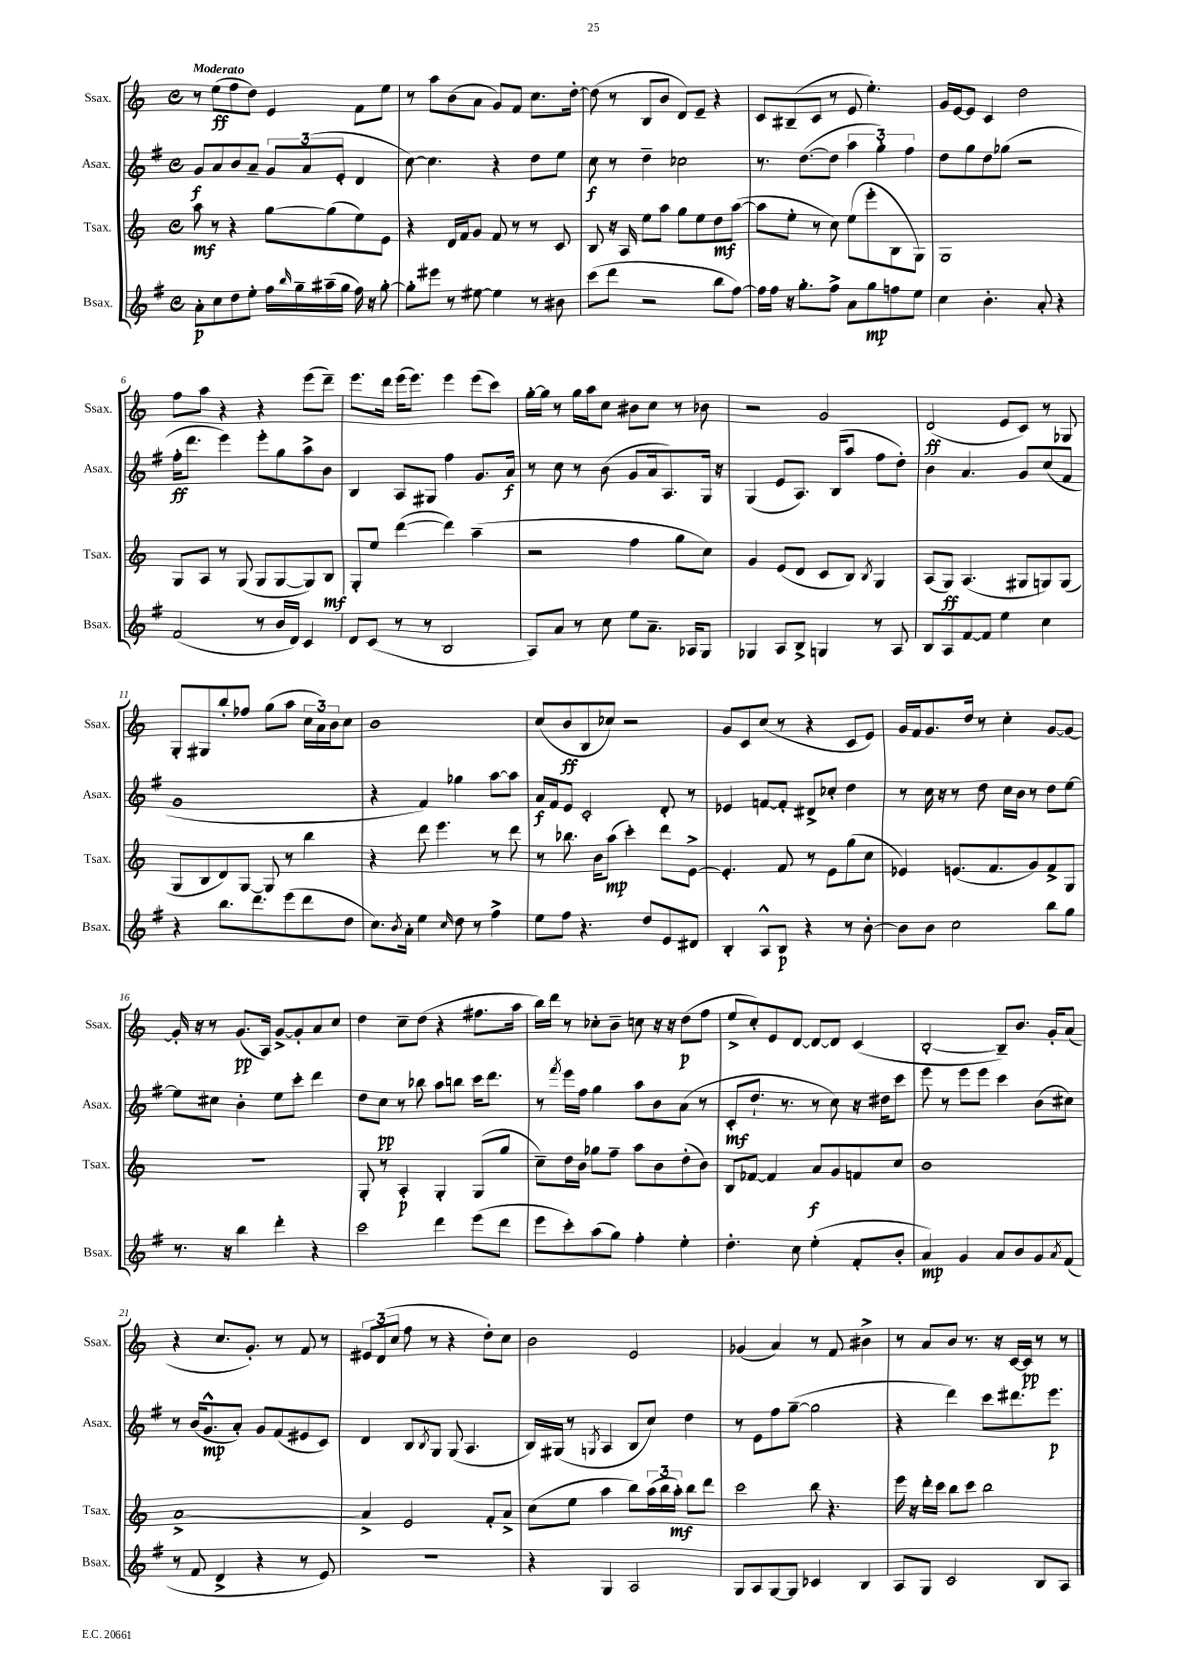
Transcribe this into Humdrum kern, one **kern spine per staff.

**kern	**kern	**kern	**kern
*staff4	*staff3	*staff2	*staff1
*clefG2	*clefG2	*clefG2	*clefG2
*k[f#]	*k[]	*k[f#]	*k[]
*M4/4	*M4/4	*M4/4	*M4/4
*met(c)	*met(c)	*met(c)	*met(c)
8a'	8aa	8g	8r
8cc	8r	8a	(8ee
8dd	4r	8b	8ff
8ee'	.	8a~	8dd)
16ff#	[8gg	12g	4e
16qqbb	.	.	.
16gg~	.	.	.
.	.	(12a	.
(16aa#~	(8gg]	.	.
.	.	12e'	.
16gg	.	.	.
16ff#)	8ee)	4d	8f
16r	.	.	.
[8gg'	8e	.	8ee
=	=	=	=
8gg']	4r	[8cc)	8r
8eee#	.	4.cc]	8aa
8r	16d	.	(8b
.	16f	.	.
[8ee#	8g	.	8a
4ee#]	8f	4r	8g)
.	8r	.	8f
8r	8r	8dd	8.cc
8b#	8c	8ee	.
.	.	.	[16dd'
=	=	=	=
(8ccc	8B	8cc	(8dd]
8ddd	16r	8r	8r
.	16A	.	.
2r	8ee	4dd~	8B
.	8aa	.	8b
.	8gg	2cc-	8d)
.	8ee	.	8e~
8bb	8dd	.	4r
[8ff#)	([8aa	.	.
=	=	=	=
16ff#]	8aa]	8.r	8c
16ff#	.	.	.
16r	8ee'	.	(8B#~
8.gg'	.	([8.dd	.
.	8r	.	8c
8ff#^	8cc)	8dd]	8r
8a	(8ee	6aa	8e
8gg	8eee'	.	4.ee')
.	.	6gg')	.
8ff	8B	.	.
.	.	6ff#	.
8ee	8G)	.	.
=	=	=	=
4cc	1G	8dd	16g
.	.	.	[16e
.	.	8gg	8e]
4.b'	.	8dd	4c
.	.	(8gg-	.
.	.	2r	2dd
8a'	.	.	.
4r	.	.	.
=	=	=	=
(2f#	8G	16ff#'	8ff
.	.	8.ddd	.
.	8A	.	8aa
.	8r	4eee)	4r
.	(8G	.	.
8r	8G	8eee'	4r
16b	[8G	8gg	.
16d)	.	.	.
4c	8G])	8aa^	(8eee
.	8B	8b	8ddd~)
=	=	=	=
8d	8G'	4B	8.eee
(8c	8ee	.	.
.	.	.	16ddd
8r	([4ddd	8A	(16eee
.	.	.	8.eee)
8r	.	8G#	.
2B	4ddd])	4ff#	4eee
.	(4aa~	8.g	(8eee
.	.	.	8ccc)
.	.	16a	.
=	=	=	=
8A)	2r	8r	[16gg'
.	.	.	16gg]
8a	.	8cc	8r
8r	.	8r	16gg
.	.	.	16aa
8cc	.	(8b	8cc
8ee	4ff	8g	8b#
8.a~	.	16a	8cc
.	.	8.A)	.
.	8gg	.	8r
16A-	.	.	.
8G	8cc)	16G	8b-
.	.	16r	.
=	=	=	=
4G-	4g	(4G	2r
8A	(8e	8e	.
8B^	8d	8.A)	.
4G	8c	.	2g
.	.	(16B	.
.	8B)	8aa	.
.	8qB	.	.
8r	4G	8ff#	.
8A	.	8dd')	.
=	=	=	=
8B	(8A	4b	(2d
8A	8G)	.	.
[8f#	(4.A	4.a	.
8f#]	.	.	.
4ee	.	.	8e
.	8G#	8g	8c)
4cc	8G)	(8cc	8r
.	(8G	8f#	8G-
=	=	=	=
4r	8G	1g	8G'
.	8B	.	8G#
8.bb	8d)	.	8bb'
.	[8G	.	8ff-
8.ddd	.	.	.
.	8G]	.	(8gg
(8eee	8r	.	8aa
8ddd	4bb	.	24cc
.	.	.	24a)
.	.	.	24b
8dd	.	.	8cc
=	=	=	=
8.cc)	4r	4r	1b
8qb	.	.	.
16a'	.	.	.
4ee	8ddd	4f#)	.
.	4.eee	.	.
16qqcc	.	.	.
8dd	.	4gg-	.
8r	.	.	.
4ff#^	8r	[8aa	.
.	8ddd	8aa]	.
=	=	=	=
8ee	8r	16a	(8cc
.	.	16f#	.
8ff#	8.bb-	8e	8b
4.r	.	2c'	8B
.	16b	.	.
.	(8aa	.	8cc-)
.	4ccc')	.	2r
8dd	.	.	.
8e	8ddd	8d'	.
8d#	[8e^	8r	.
=	=	=	=
4B'	4.e']	4e-	8g
.	.	.	8c
8A^^	.	[8f	(8cc
8B	8f	8f']	8r
4r	8r	8d#^	4r
.	8e	8cc-'	.
8r	(8gg	4dd	8c
[8b'	8cc	.	8e)
=	=	=	=
8b]	4e-)	8r	16g
.	.	.	16f
8b	.	16cc	8.g
.	.	16r	.
2cc	(8.e	8r	.
.	.	.	16dd
.	.	8dd	8r
.	8.f	.	.
.	.	16cc	4cc'
.	.	16b	.
.	8g)	8r	.
8bb	8f^	8dd	[8g
8gg	8G	[8ee	8g_
=	=	=	=
8.r	1r	8ee]	16g']
.	.	.	16r
.	.	8cc#	8r
16r	.	.	.
4bb	.	4b'	(8.g
.	.	.	16A)
4ddd'	.	8ee	[8g^
.	.	8ccc'	8g']
4r	.	4ddd	8a
.	.	.	8cc
=	=	=	=
2ccc	8G'	8dd	4dd
.	8r	8cc	.
.	4A'	8r	8cc~
.	.	8bb-	(8dd
4ddd	4G'	8aa	4r
.	.	8bb	.
(8eee	(8G	16ccc	8.ff#
.	.	8.ddd	.
8ddd	8gg	.	.
.	.	.	16aa
=	=	=	=
8eee	8cc~)	8r	16bb)
.	.	.	16ddd
.	.	8qfff#	.
8ccc')	16dd	16eee	8r
.	16b	16ff#	.
(8aa	8gg-	4gg	8cc-'
8gg)	8ff~	.	8b~
4ff#'	8aa	8aa	8cc
.	8b	8b	16r
.	.	.	16r
4ee'	(8dd'	(8a	(8dd
.	8b)	8r	8ff
=	=	=	=
4.dd'	8B	8c'	8ee^
.	[8f-	8.dd`	8cc')
.	4f-]	.	8e
.	.	8.r	.
8cc	.	.	[8d
(4ee'	8a	8r	8d_
.	8g	8cc)	8d]
8f#'	8f	16r	(4c
.	.	16dd#	.
8b'	8cc	8ccc	.
=	=	=	=
4a)	1b	8eee	[2B'
.	.	8r	.
4g	.	8eee	.
.	.	8eee	.
8a	.	4ccc	8B~])
8b	.	.	8.b
8g	.	(8b	.
.	.	.	16g'
8qa	.	.	.
(8f#	.	8cc#)	(8a
=	=	=	=
8r	[1a^	8r	4r
8f#	.	(16b	.
.	.	8.g^^	.
4d^	.	.	8.cc
.	.	8a')	.
.	.	.	8.g')
4r	.	8g	.
.	.	(8f#	8r
8r	.	8e#	8f
8e)	.	8c)	8r
=	=	=	=
1r	4a^]	4d	12e#
.	.	.	(12d
.	.	.	12cc
.	2e	8B	8ff
.	.	8qB	.
.	.	8G	8r
.	.	(8G	4r
.	.	4.A	.
.	8f'	.	8dd')
.	8a^	.	8cc
=	=	=	=
4r	(8cc	16B)	2b
.	.	(16G#	.
.	8ee	8r	.
.	.	8qG	.
4G	4aa	4A	.
2A	8bb)	8B	2e
.	(24aa	8cc)	.
.	24bb	.	.
.	24aa')	.	.
.	8bb	4dd	.
.	8ddd	.	.
=	=	=	=
8G	2ccc	8r	(4g-
8A	.	8e	.
[8G	.	8ff#	4a)
8G]	.	([8gg~	.
4c-	8bb	2gg]	8r
.	4.r	.	8f
4B	.	.	4b#^
=	=	=	=
8A	16eee	4r	8r
.	16r	.	.
8G	16ddd'	.	8a
.	16ccc	.	.
2c	8bb	4ddd)	8b
.	8ccc	.	8.r
.	2bb	8ccc	.
.	.	.	16r
.	.	8.ddd#	[16c
.	.	.	16c]
8B	.	.	8r
.	.	8.eee	.
8A	.	.	8r
==	==	==	==
*-	*-	*-	*-
